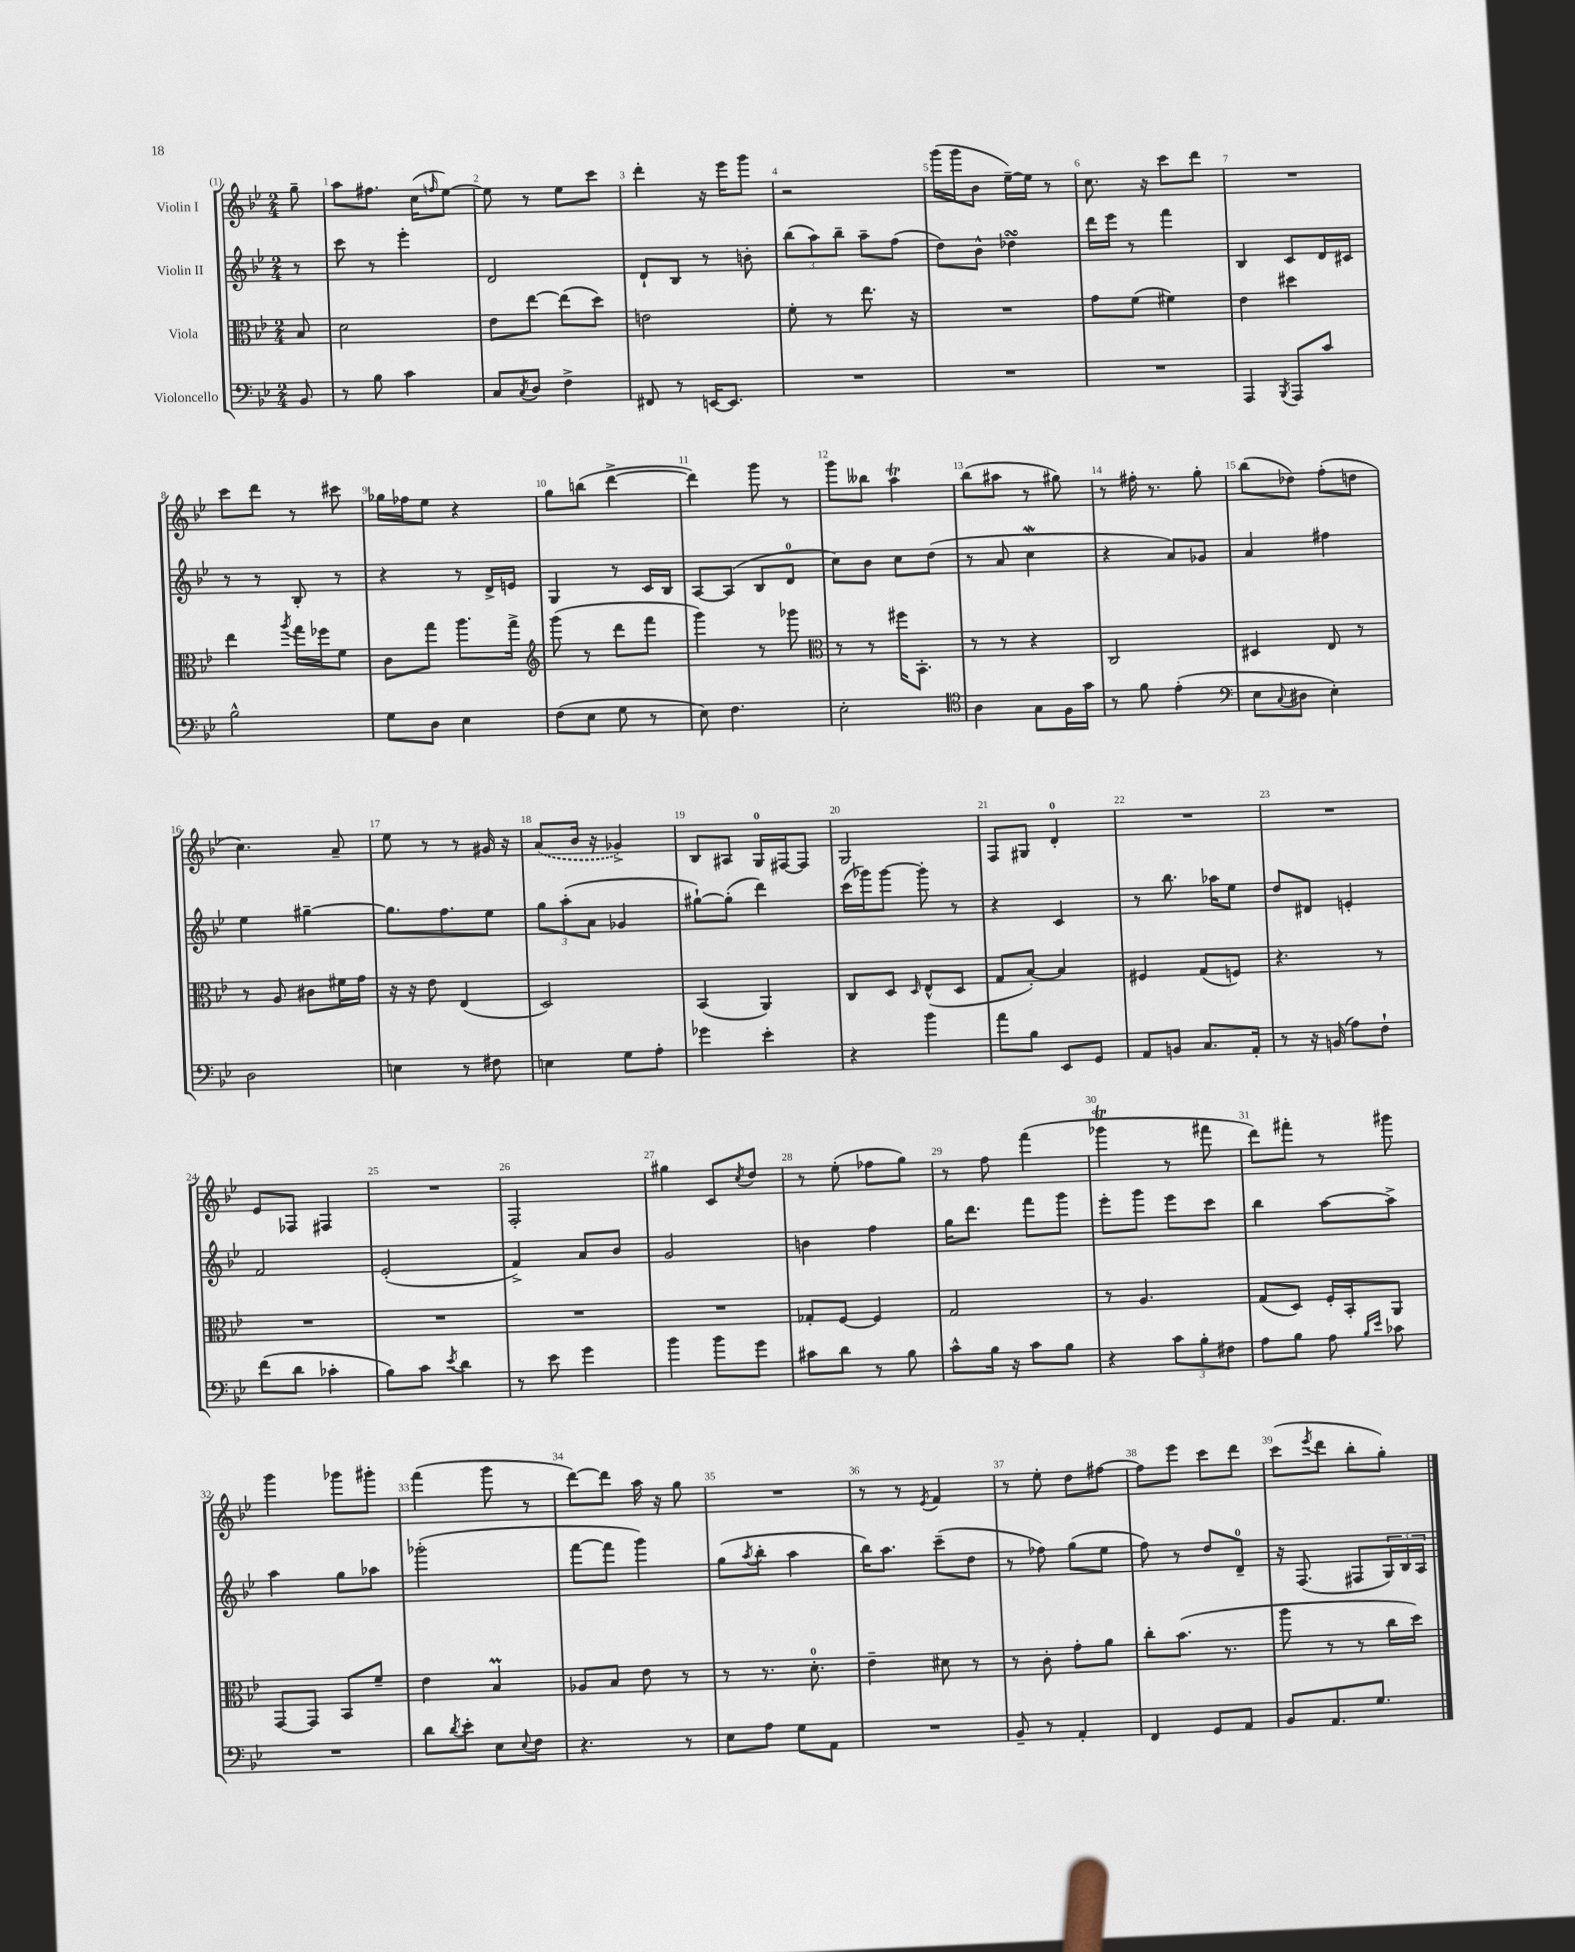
<<
\new StaffGroup <<
\new Staff = "s0" \with { instrumentName = "Violin I" } {
    \clef treble \key bes \major \numericTimeSignature \time 2/4 \partial 8
    g''8-- |
    a''8 fis''8. c''16( \grace { f''16 } ees''8~) |
    ees''8 r8 ees''8 c'''8 |
    d'''4-. r16 ees'''16 g'''8 |
    r2 |
    g'''16( g'''16 bes'8 ees''16~--) ees''16 r8 |
    c''8. r16 c'''8 d'''8 |
    R2 |
    c'''8 d'''8 r8 cis'''8 |
    ges''16 fes''16 ees''8 r4 |
    g''8 b''8( d'''4~-> |
    d'''4) g'''8 r8 |
    g'''8 beses''8 a''4\trill |
    bes''8( ais''8 r8 gis''8) |
    r8 fis''16-. r8. g''8-. |
    bes''8( des''8) f''8-.( d''8 |
    c''4.) a'8-- |
    ees''8 r8 r8 gis'16 r16 |
    \once \slurDashed a'8( bes'16 r16 ges'4->) |
    bes8 ais8 g16-0 fis16~ fis8 |
    g2 |
    f8 gis8 d'4-0-. |
    R2 |
    R2 |
    ees'8 fes8 fis4 |
    R2 |
    f2-. |
    gis''4 c'8 \acciaccatura { c''8 } d''8 |
    r8 ees''8-.( fes''8 g''8) |
    r8 f''8 f'''4( |
    ges'''4\trill r8 fis'''8 |
    d'''8) fis'''8-. r8 gis'''8 |
    g'''4 ges'''8 gis'''8-. |
    f'''4( g'''8 r8 |
    d'''8~) d'''8 a''16 r16 g''8 |
    R2 |
    r8 r8 \acciaccatura { ees'8 } f'4 |
    r8 ees''8-. d''8 fis''8~ |
    fis''8 ees'''8 c'''8 d'''8 |
    c'''8( \acciaccatura { ees'''8 } d'''8 bes''8-. g''8-.) \bar "|." |
}
\new Staff = "s1" \with { instrumentName = "Violin II" } {
    \clef treble \key bes \major \numericTimeSignature \time 2/4 \partial 8
    r8 |
    c'''8 r8 ees'''4-. |
    d'2 |
    d'8-! bes8 r8 b'8-. |
    \tuplet 3/2 { bes''8( a''8) bes''8-- } a''8-- f''8( |
    d''8) bes'8-^ des''4\turn |
    d'''16 ees'''16 r8 f'''4 |
    bes4 c'8 d'16 cis'16 |
    r8 r8 bes8-. r8 |
    r4 r8 d'16-> e'16 |
    g4 r8 c'16 bes16 |
    a8~ a8( bes8 d'8-0 |
    c''8) bes'8 c''8 d''8( |
    r8 a'8 c''4\mordent |
    r4 a'8) ges'8 |
    a'4 fis''4 |
    ees''4 gis''4~-- |
    gis''8. f''8. ees''8 |
    \tuplet 3/2 { g''8 a''8-.( a'8 } ges'4 |
    gis''8~-!) gis''8-.( d'''4) |
    c'''16( ges'''16) ges'''8~ ges'''8-. r8 |
    r4 c'4 |
    r8 bes''8. aes''16 ees''8 |
    d''8 dis'8 e'4-. |
    f'2 |
    ees'2-.( |
    f'4->) a'8 bes'8 |
    g'2 |
    b'4 f''4 |
    g''16 d'''8. f'''8 g'''8 |
    ees'''8-. g'''8 ees'''8 c'''8 |
    bes''4 a''8~ a''8-> |
    a''4 g''8 aes''8 |
    ges'''2-.( |
    f'''8~ f'''8 g'''4) |
    g''8( \acciaccatura { a''8 } bes''8-. a''4 |
    bes''16) a''8. c'''8--( d''8 |
    r8 fes''8) g''8( ees''8 |
    f''8) r8 d''8 d'8-0-- |
    r16 f8.( fis8 \tuplet 3/2 { g16) bes16 a16 } \bar "|." |
}
\new Staff = "s2" \with { instrumentName = "Viola" } {
    \clef alto \key bes \major \numericTimeSignature \time 2/4 \partial 8
    bes8 |
    d'2 |
    ees'8 ees''8~ ees''8( d''8) |
    e'2 |
    f'8-. r8 ees''8. r16 |
    R2 |
    g'8 f'8( fis'4) |
    ees'4 dis''4 |
    ees''4 \acciaccatura { a''8 } g''16 fes''16 f'8 |
    c'8 g''8 a''8. g''16-> |
    \clef treble g'''8( r8 d'''8 f'''8 |
    g'''4) r8 ges'''8 |
    \clef alto r8 r8 fis''16 bes,8.-. |
    r8 r8 r4 |
    c2 |
    dis4 ees8 r8 |
    r8 a8 cis'8 fis'16 g'16 |
    r16 r16 ees'8 ees4( |
    d2) |
    bes,4( a,4) |
    c8 d8 \grace { d16 } ees8-^( d8 |
    g8 bes8~-.) bes4 |
    fis4 g8( f8) |
    r4. r8 |
    R2 |
    R2 |
    R2 |
    R2 |
    ges8-. f8~ f4 |
    g2 |
    r8 a4. |
    g8( d8) f16-. bes,16-. a,8 |
    g,8~ g,8 bes,8 f'8-- |
    ees'4 bes4\prall |
    aes8 bes8 ees'8 r8 |
    r8 r8. d'8.-0-. |
    ees'4-- dis'8 r8 |
    r8 c'8-. g'8-. a'8 |
    c''8-. bes'8.( r8. |
    a''8 r8 r8 c''16 d''16) \bar "|." |
}
\new Staff = "s3" \with { instrumentName = "Violoncello" } {
    \clef bass \key bes \major \numericTimeSignature \time 2/4 \partial 8
    bes,8 |
    r8 bes8 c'4 |
    c8 \acciaccatura { c8 } d8 f4-> |
    fis,8 r8 e,16~ e,8. |
    R2 |
    R2 |
    R2 |
    a,,4 \acciaccatura { bes,,8 } a,,8 c'8 |
    bes2-^ |
    g8 d8 ees4 |
    f8( ees8 g8 r8 |
    ees8) f4. |
    ees2-. |
    \clef tenor a4 g8 f16 g'16 |
    r8 f'8 ees'4-.( |
    \clef bass ees8 \appoggiatura { c8 } dis8 ees4-.) |
    d2 |
    e4 r8 fis8 |
    e4 g8 a8-. |
    ges'4 ees'4-. |
    r4 bes'4 |
    a'8 bes8 ees,8 g,8 |
    a,8 b,8 c8. a,16-. |
    r8 r16 b,16( a8) f8-! |
    f'8( d'8 ces'4-. |
    bes8) c'8 \acciaccatura { ees'8 } d'4 |
    r8 ees'8 g'4 |
    bes'4 bes'8 g'8 |
    cis'8 d'8 r8 bes8 |
    c'8-^ bes16 r16 c'8 bes8 |
    r4 \tuplet 3/2 { c'8 bes8-. fis8 } |
    a8 bes8 a8 \grace { bes16 ees'16 } ces'8 |
    R2 |
    d'8 \acciaccatura { d'8 } ees'8-. ees8 \appoggiatura { ees8 } f8 |
    r4. r8 |
    ees8 a8 g8 a,8 |
    R2 |
    bes,8-- r8 a,4-. |
    f,4 g,8 a,8 |
    bes,8 a,8. g8. \bar "|." |
}
>>
>>
\layout { \context { \Score \override BarNumber.break-visibility = ##(#f #t #t) barNumberVisibility = #all-bar-numbers-visible } }
